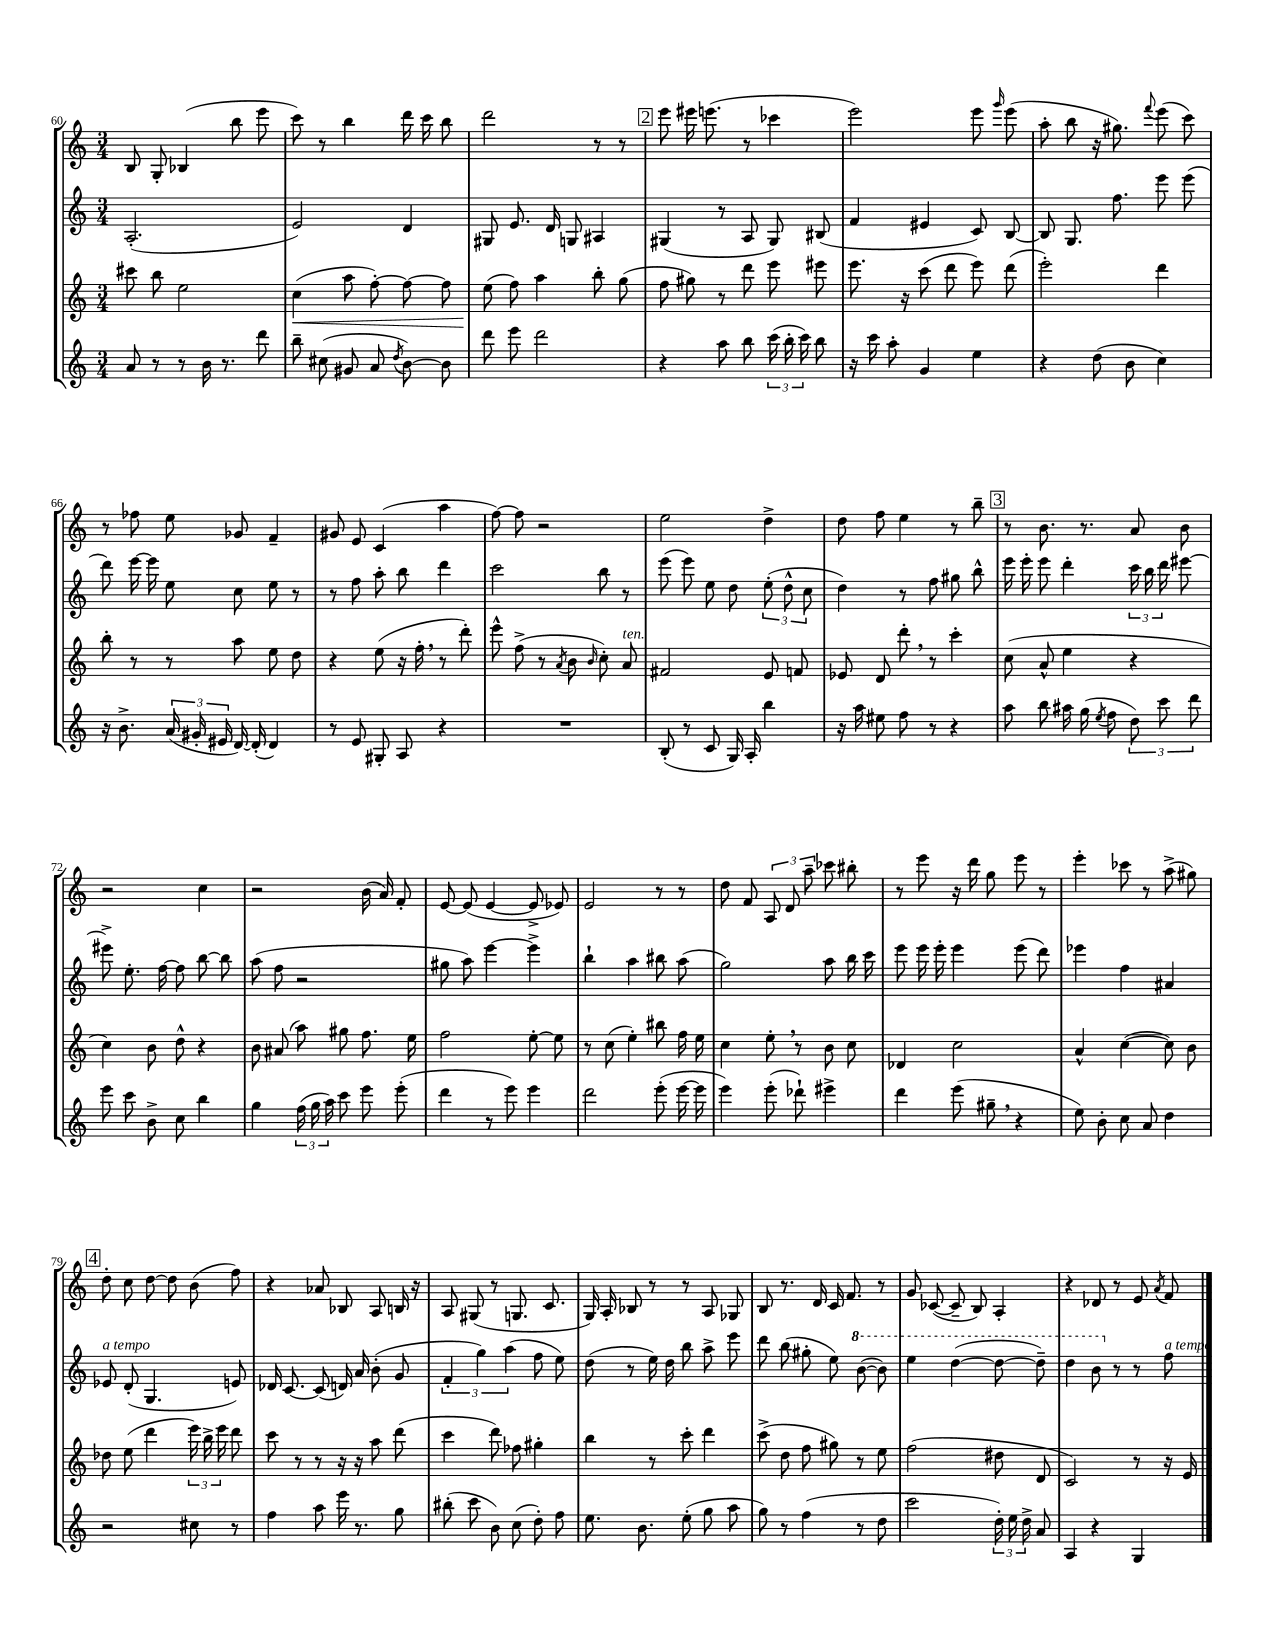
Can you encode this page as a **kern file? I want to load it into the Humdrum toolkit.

**kern	**kern	**kern	**kern
*staff4	*staff3	*staff2	*staff1
*clefG2	*clefG2	*clefG2	*clefG2
*k[]	*k[]	*k[]	*k[]
*M3/4	*M3/4	*M3/4	*M3/4
8a	8ccc#	(2.A'	8B
8r	8bb	.	8G'
8r	2ee	.	(4B-
16b	.	.	.
8.r	.	.	.
.	.	.	8bb
8ddd	.	.	8eee
=	=	=	=
8bb~	(4cc	2e)	8ccc)
(8cc#	.	.	8r
8g#	8aa	.	4bb
8a	[8ff')	.	.
8qdd	.	.	.
[8b)	8ff_	4d	16ddd
.	.	.	16ccc
8b]	8ff]	.	8bb
=	=	=	=
8ddd	(8ee	8G#	2ddd
8eee	8ff)	8.e	.
2ddd	4aa	.	.
.	.	16d	.
.	.	8G	.
.	8bb'	4A#	8r
.	(8gg	.	8r
=	=	=	=
4r	8ff	(4G#	8eee
.	8gg#)	.	16eee#
.	.	.	(8.eee
8aa	8r	8r	.
8bb	8ddd	8A	8r
(24ccc	8eee	8G#)	4ccc-
24bb'	.	.	.
24ccc)	.	.	.
8bb	8eee#	(8B#	.
=	=	=	=
16r	8.eee	4f	2eee)
16ccc	.	.	.
8aa'	.	.	.
.	16r	.	.
4g	(8ccc	4e#	.
.	8ddd	.	.
4ee	8eee)	8c)	8eee
.	.	.	16qqggg
.	(8ddd	[8B	(8eee
=	=	=	=
4r	2eee')	8B]	8aa'
.	.	8.G	8bb
(8dd	.	.	16r
.	.	8.ff	8.gg#)
8b	.	.	.
.	.	.	8qqfff
4cc)	4ddd	8eee	(8eee
.	.	(8eee	8ccc)
=	=	=	=
16r	8bb'	8ddd)	8r
8.b^	.	.	.
.	8r	[16eee	8ff-
.	.	16eee]	.
(24a	8r	8ee	8ee
24g#'	.	.	.
24e#	.	.	.
[16d)	8aa	8cc	8g-
(16d']	.	.	.
4d)	8ee	8ee	4f~
.	8dd	8r	.
=	=	=	=
8r	4r	8r	8g#
8e	.	8ff	8e
8G#'	(8ee	8aa'	(4c
8A	16r	8bb	.
.	16ff'	.	.
4r	8r	4ddd	4aa
.	8ddd')	.	.
=	=	=	=
2.r	8eee^^	2ccc	[8ff)
.	(8ff^	.	8ff]
.	8r	.	2r
.	8qa	.	.
.	8b	.	.
.	16qqb	.	.
.	8cc')	8bb	.
.	8a	8r	.
=	=	=	=
(8B'	2f#	(8eee	2ee
8r	.	8eee)	.
8c	.	8ee	.
16G)	.	8dd	.
16A'	.	.	.
4bb	8e	(12ee'	4dd^
.	.	12dd^^	.
.	8f	.	.
.	.	12cc	.
=	=	=	=
16r	8e-	4dd)	8dd
16aa	.	.	.
8ee#	8d	.	8ff
8ff	8ddd'	8r	4ee
8r	8r	8ff	.
4r	4ccc'	8gg#	8r
.	.	8bb^^	8bb~
=	=	=	=
8aa	(8cc	16eee	8r
.	.	16eee'	.
8bb	8a^^	8eee	8.b
16aa#	4ee	4ddd'	.
(16gg	.	.	8.r
8qee	.	.	.
8ff	.	.	.
12dd)	4r	24ccc	8a
.	.	24bb	.
12ccc	.	24ddd	.
.	.	[8eee#	8b
12ddd	.	.	.
=	=	=	=
8eee	4cc)	8eee#^]	2r
8ccc	.	8.ee'	.
8b^	8b	.	.
.	.	[16ff	.
8cc	8dd^^	8ff]	.
4bb	4r	[8bb	4cc
.	.	8bb]	.
=	=	=	=
4gg	8b	(8aa	2r
.	(8a#	8ff	.
(24ff	8aa)	2r	.
24gg	.	.	.
24aa)	.	.	.
8ccc	8gg#	.	.
8eee	8.ff	.	(16b
.	.	.	16a)
(8eee'	.	.	8f'
.	16ee	.	.
=	=	=	=
4ddd	2ff	8gg#	[8e
.	.	8aa)	(8e]
8r	.	[4eee	[4e
8eee)	.	.	.
4eee	[8ee'	4eee^]	8e^]
.	8ee]	.	8e-)
=	=	=	=
2ddd	8r	4bb`	2e
.	(8cc	.	.
.	4ee')	4aa	.
(8eee'	8bb#	8bb#	8r
[16eee	16ff	(8aa	8r
16eee]	16ee	.	.
=	=	=	=
4eee)	4cc	2gg)	8dd
.	.	.	8f
(8eee'	8ee'	.	12A
.	.	.	12d
8ddd-`)	8r	.	.
.	.	.	12aa~
4eee#^	8b	8aa	8ccc-
.	8cc	16bb	8bb#'
.	.	16ccc	.
=	=	=	=
4ddd	4d-	8eee	8r
.	.	16eee	8eee
.	.	16eee'	.
(8eee	2cc	4eee	16r
.	.	.	16ddd
8gg#~	.	.	8gg
4r	.	(8eee	8eee
.	.	8ddd)	8r
=	=	=	=
8ee)	4a^^	4eee-	4eee'
8b'	.	.	.
8cc	([4cc	4ff	8ccc-
8a	.	.	8r
4dd	8cc])	4a#	(8aa^
.	8b	.	8gg#)
=	=	=	=
2r	8dd-	8e-	8dd'
.	(8ee	(8d'	8cc
.	4ddd	4.G	[8dd
.	.	.	8dd]
8cc#	24eee)	.	(8b
.	24bb^	.	.
.	24eee	.	.
8r	8ddd	8e)	8ff)
=	=	=	=
4ff	8ccc	16d-	4r
.	.	[8.c	.
.	8r	.	.
8aa	8r	(8c]	8a-
16eee	16r	16d)	8B-
8.r	16r	16a	.
.	8aa	(8b'	8A
8gg	(8ddd	8g	16B
.	.	.	16r
=	=	=	=
(8bb#'	4ccc	6f'	8A
8ccc	.	.	(8G#
.	.	6gg)	.
8b)	8ddd)	.	8r
.	.	(6aa	.
(8cc	8ff-	.	8.G
8dd')	4gg#'	8ff	.
.	.	.	8.c
8ff	.	8ee)	.
=	=	=	=
8.ee	4bb	(8dd	16G)
.	.	.	16A'
.	.	8r	8B-
8.b	.	.	.
.	8r	16ee)	8r
.	.	16dd	.
(8ee'	8ccc'	8bb	8r
8gg	4ddd	8aa^	8A
8aa	.	8eee	8G-
=	=	=	=
8gg)	(8ccc^	8ddd	8B
8r	8dd	(8bb	8.r
(4ff	8ff	8gg#'	.
.	.	.	16d
.	8gg#)	8ee)	16c
.	.	.	8.f
8r	8r	([8bb	.
8dd	8ee	8bb])	8r
=	=	=	=
2ccc	(2ff	4eee	8g
.	.	.	([8c-
.	.	([4ddd	8c-~]
.	.	.	8B)
24dd')	8dd#	8ddd_	4A'
24ee	.	.	.
24dd^	.	.	.
8a	8d	8ddd~])	.
=	=	=	=
4A	2c)	4ddd	4r
4r	.	8bb	8d-
.	.	8r	8r
4G	8r	8r	8e
.	.	.	8qa
.	16r	8ff	8f
.	16e	.	.
==	==	==	==
*-	*-	*-	*-
